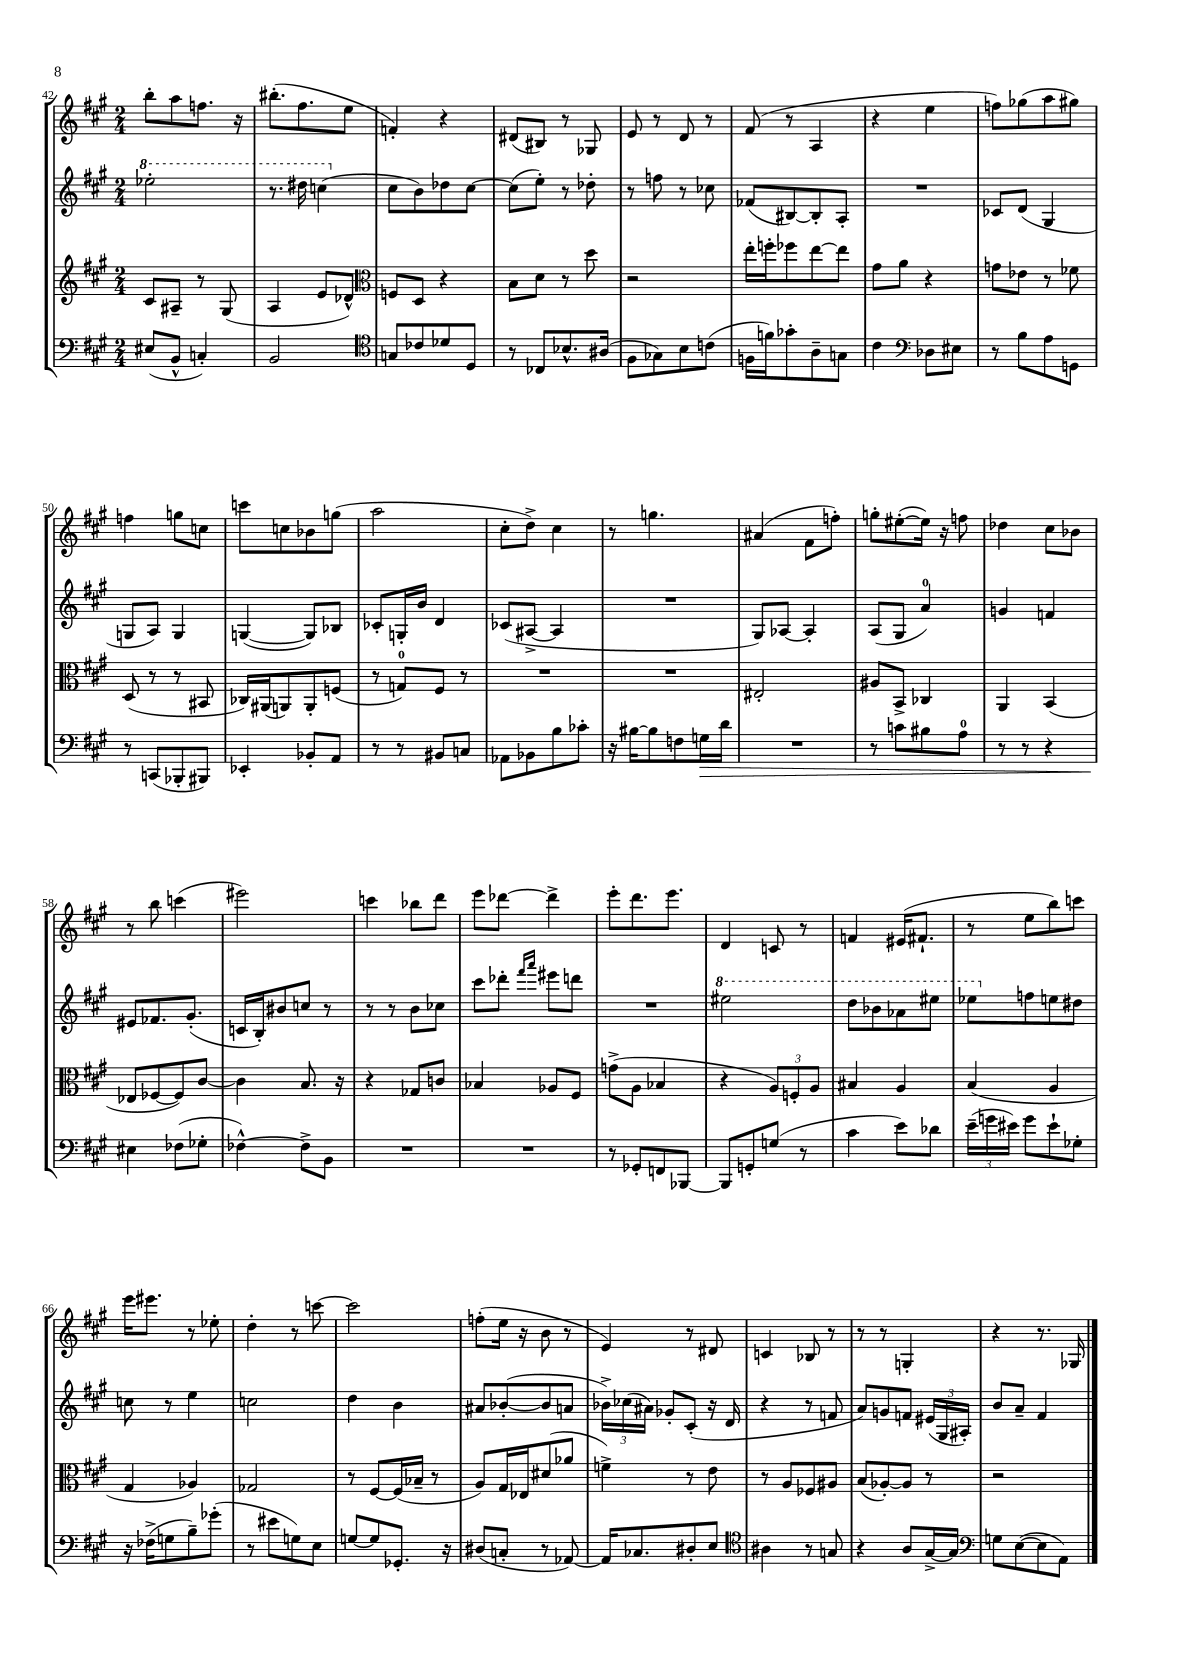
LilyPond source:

<<
\new StaffGroup <<
\new Staff = "s0" {
    \clef treble \key a \major \numericTimeSignature \time 2/4
    \autoBeamOff b''8[-. a''8 f''8.] r16 |
    bis''8.[-.( fis''8. e''8] |
    f'4-.) r4 |
    dis'8[( bis8]) r8 ges8 |
    e'8 r8 d'8 r8 |
    fis'8( r8 a4 |
    r4 e''4 |
    f''8[) ges''8( a''8 gis''8]) |
    f''4 g''8[ c''8] |
    c'''8[ c''8 bes'8 g''8]( |
    a''2 |
    cis''8[-. d''8]->) cis''4 |
    r8 g''4. |
    ais'4( fis'8[ f''8]-.) |
    g''8[-. eis''8~-.( eis''16]) r16 f''8 |
    des''4 cis''8[ bes'8] |
    r8 b''8 c'''4( |
    eis'''2) |
    c'''4 bes''8[ d'''8] |
    e'''8[ des'''8]~ des'''4-> |
    e'''8[-. d'''8. e'''8.] |
    d'4 c'8 r8 |
    f'4 eis'16[( fis'8.]-! |
    r8 e''8[ b''8) c'''8] |
    e'''16[ eis'''8.] r8 ees''8-. |
    d''4-. r8 c'''8~ |
    c'''2 |
    f''8[-.( e''16] r16 b'8 r8 |
    e'4) r8 dis'8 |
    c'4 bes8 r8 |
    r8 r8 g4-. |
    r4 r8. ges16 \bar "|." |
}
\new Staff = "s1" {
    \clef treble \key a \major \numericTimeSignature \time 2/4
    \autoBeamOff \ottava #1 ees'''2-. |
    r8. dis'''16 c'''4( \ottava #0 |
    cis''8[ b'8) des''8 cis''8]~ |
    cis''8[( e''8]-.) r8 des''8-. |
    r8 f''8 r8 ces''8 |
    fes'8[( bis8~) bis8-. a8]-. |
    R2 |
    ces'8[ d'8]( gis4 |
    g8[ a8]) g4 |
    g4~( g8[) bes8] |
    ces'8[-. g16-. b'16] d'4 |
    ces'8[( ais8]~-> ais4 |
    R2 |
    gis8[) aes8]~ aes4-. |
    a8[( gis8] a'4-0) |
    g'4 f'4 |
    eis'8[ fes'8. gis'8.]-.( |
    c'16[ b16-.) bis'8 c''8] r8 |
    r8 r8 b'8[ ces''8] |
    cis'''8[ des'''8]-. \grace { fis'''16[ a'''16] } eis'''8[ d'''8] |
    R2 |
    \ottava #1 eis'''2 |
    d'''8[ bes''8 aes''8 eis'''8] |
    ees'''8[ \ottava #0 f''8 e''!8 dis''8] |
    c''8 r8 e''4 |
    c''2 |
    d''4 b'4 |
    ais'8[ bes'8~-.( bes'8 a'8] |
    \tuplet 3/2 { bes'16[->) ces''16( ais'16]) } ges'8[-. cis'8]-.( r16 d'16 |
    r4 r8 f'8 |
    a'8[) g'8 f'8] \tuplet 3/2 { eis'16[( gis16 ais16]-.) } |
    b'8[ a'8]-- fis'4 \bar "|." |
}
\new Staff = "s2" {
    \clef treble \key a \major \numericTimeSignature \time 2/4
    \autoBeamOff cis'8[ ais8]-- r8 gis8( |
    a4 e'8[ des'8]-^) |
    \clef alto f8[ d8] r4 |
    b8[ d'8] r8 d''8 |
    r2 |
    e''16[-. f''16-. fes''8 e''8~ e''8] |
    gis'8[ a'8] r4 |
    g'8[ ees'8] r8 fes'8 |
    d8( r8 r8 bis,8 |
    ces16[) ais,16( a,8) a,8-. f8]( |
    r8 g8[-0) fis8] r8 |
    R2 |
    R2 |
    eis2-. |
    ais8[ b,8]-> ces4 |
    a,4 b,4( |
    ees8[ fes8~ fes8) cis'8]~ |
    cis'4 b8. r16 |
    r4 ges8[ c'8] |
    bes4 aes8[ fis8] |
    g'8[->( a8] bes4 |
    r4 \tuplet 3/2 { a8[) f8-. a8] } |
    bis4 a4 |
    b4( a4 |
    gis4 aes4) |
    ges2 |
    r8 fis8[~ fis16( bes16]-- r8 |
    a8[) gis16 ees16 dis'8( aes'8] |
    f'4->) r8 e'8 |
    r8 a8[ fes8 ais8] |
    b8[( aes8~-.) aes8] r8 |
    r2 \bar "|." |
}
\new Staff = "s3" {
    \clef bass \key a \major \numericTimeSignature \time 2/4
    \autoBeamOff eis8[( b,8]-^ c4-.) |
    b,2 |
    \clef tenor g8[ ces'8 des'8 d8] |
    r8 ces8[ bes8.-^ ais16]( |
    fis8[ ges8) b8 c'8]( |
    f16[ f'16) ges'8-. a8-- g8] |
    cis'4 \clef bass des8[ eis8] |
    r8 b8[ a8 g,8] |
    r8 c,8[( bes,,8-. bis,,8]) |
    ees,4-. bes,8[-. a,8] |
    r8 r8 bis,8[ c8] |
    aes,8[ bes,8 b8 ces'8]-. |
    r16 bis16[~ bis8 f8 g16\> d'16] |
    R2 |
    r8 c'8[ bis8 a8]-0 |
    r8 r8 r4 |
    eis4\! fes8[( ges8]-. |
    fes4~-^) fes8[-> b,8] |
    R2 |
    R2 |
    r8 ges,8[-. f,8 bes,,8]~ |
    bes,,8[ g,8-. g8]( r8 |
    cis'4 e'8[) des'8] |
    \tuplet 3/2 { e'16[--( g'16 eis'16]) } g'8[ eis'8-! ges8]-. |
    r16 fes16[->( g8 b8--) ges'8]-.( |
    r8 eis'8[ g8) e8] |
    g8[~ g8 ges,8.]-. r16 |
    dis8[( c8]-. r8 aes,8~) |
    aes,16[ ces8. dis8-. e8] |
    \clef tenor ais4 r8 g8 |
    r4 a8[ gis16~-> gis16] |
    \clef bass g8[ e8~( e8 a,8]) \bar "|." |
}
>>
>>
\layout { \context { \Score currentBarNumber = #42 } }
